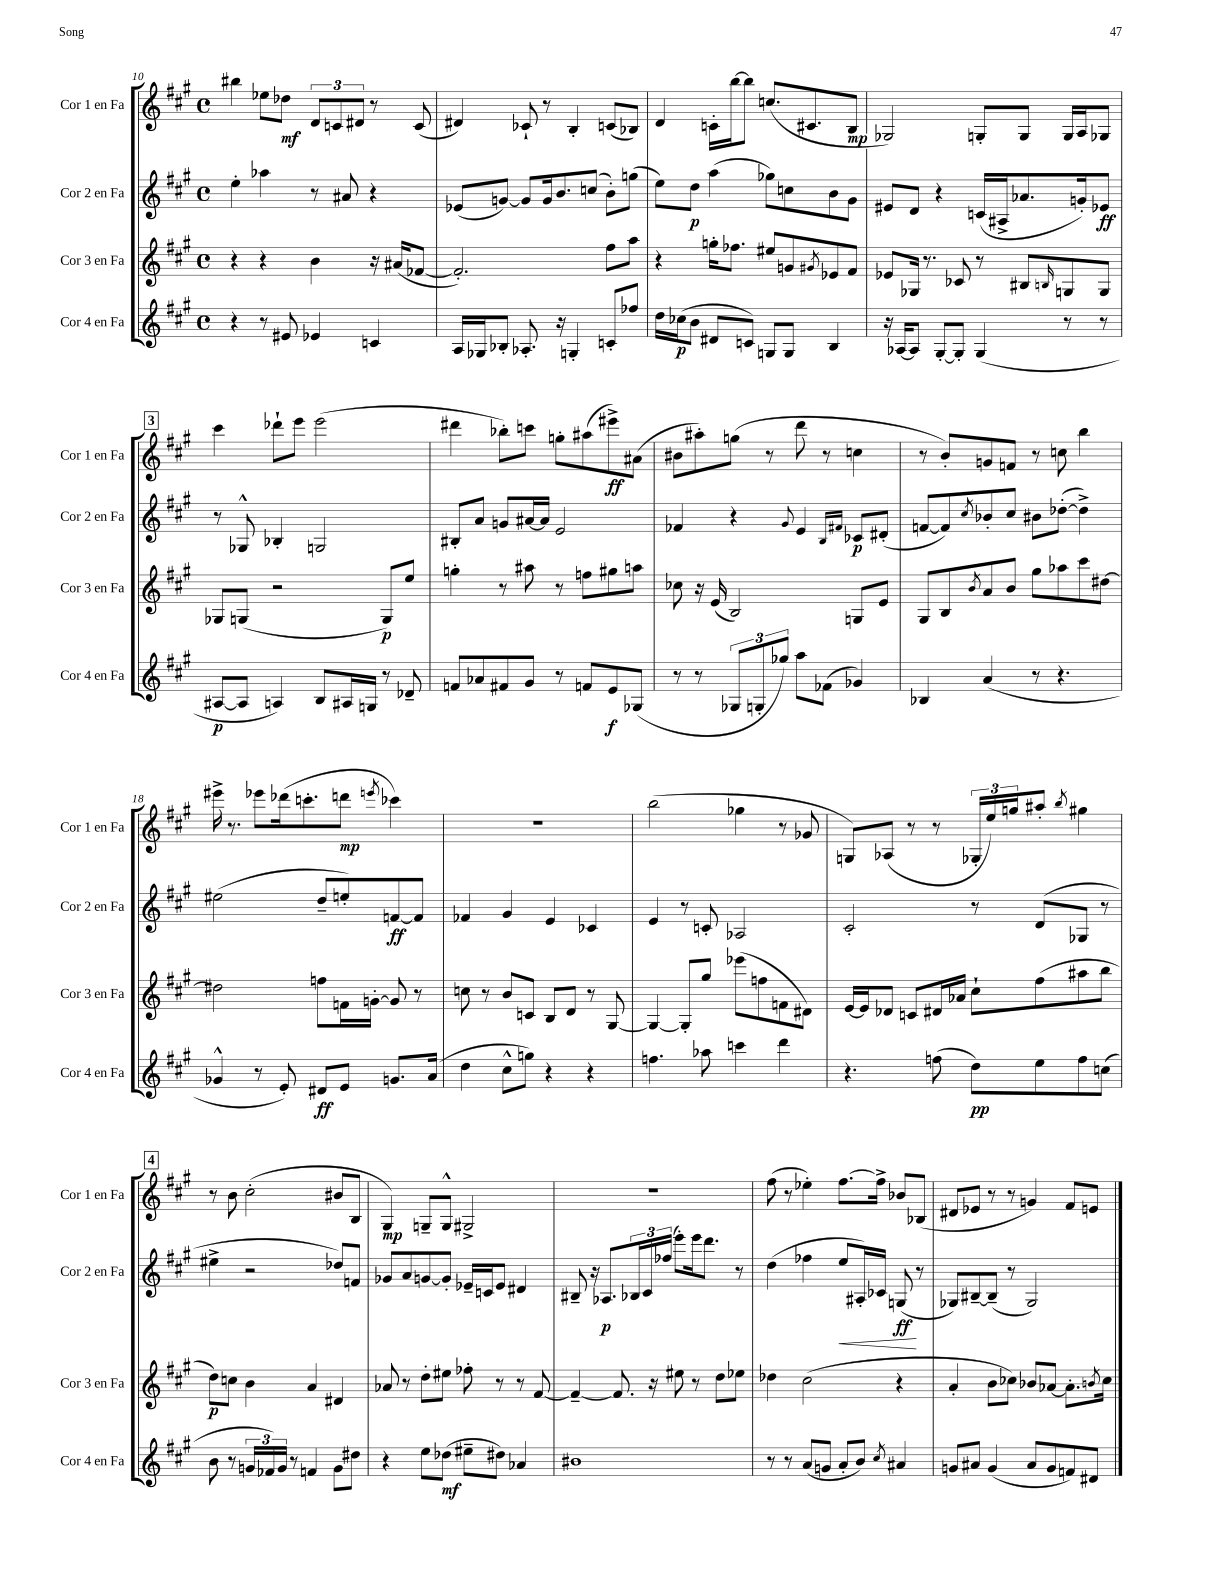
<<
\new StaffGroup <<
\new Staff = "s0" \with { instrumentName = "Cor 1 en Fa" shortInstrumentName = "Cor 1 en Fa" } {
    \clef treble \key a \major \defaultTimeSignature \time 4/4
    bis''4 ees''8 des''8\mf \tuplet 3/2 { d'8 c'8 dis'8 } r8 c'8( |
    dis'4) ces'8-! r8 b4-. c'8( bes8) |
    d'4 c'16-. b''16~ b''8 c''8.( cis'8. b8\mp |
    ges2) g8-. g8 g16 a16 ges8 |
    \mark \markup { \box "3" } cis'''4 des'''8-! e'''8 e'''2( |
    dis'''4 bes''8-.) c'''8 g''8-. ais''8( eis'''8->\ff) ais'8( |
    bis'8 ais''8-.) g''8( r8 d'''8 r8 c''4 |
    r8 b'8-.) g'8 f'8 r8 c''8 b''4 |
    eis'''16-> r8. ees'''8 des'''16( c'''8.-. d'''8\mp \acciaccatura { e'''8 } ces'''4) |
    R1 |
    b''2( ges''4 r8 ges'8 |
    g8) aes8( r8 r8 \tuplet 3/2 { ges16-. e''16) g''16 } ais''8-. \acciaccatura { b''8 } gis''4 |
    \mark \markup { \box "4" } r8 b'8 cis''2-.( bis'8 b8 |
    gis4\mp) g8-- g8-^ gis2-> |
    R1 |
    fis''8( r8 ees''4-.) fis''8.~ fis''16-> bes'8 bes8( |
    dis'8 ees'8 r8 r8 g'4) fis'8 e'8 \bar "|." |
}
\new Staff = "s1" \with { instrumentName = "Cor 2 en Fa" shortInstrumentName = "Cor 2 en Fa" } {
    \clef treble \key a \major \defaultTimeSignature \time 4/4
    e''4-. aes''4 r8 ais'8 r4 |
    ees'8( g'8~) g'8 g'16 b'8. c''8( b'8-.) g''8( |
    e''8) d''8\p a''4( ges''8) c''8 b'8 gis'8 |
    eis'8 d'8 r4 c'16( ais16-> aes'8. g'16-.) ees'8\ff |
    \mark \markup { \box "3" } r8 ges8-^ bes4-. g2 |
    bis8-. a'8 g'8 ais'16~ ais'16 e'2 |
    fes'4 r4 \appoggiatura { gis'8 } e'4 \grace { b16 fis'16 } ces'8\p dis'8-.( |
    f'8~ f'8) \acciaccatura { cis''8 } bes'8-. cis''8 bis'8 des''8~-.( des''4->) |
    eis''2( d''8-- e''8-.) f'8~\ff f'8 |
    fes'4 gis'4 e'4 ces'4 |
    e'4 r8 c'8-. aes2 |
    cis'2-. r8 d'8( ges8 r8 |
    \mark \markup { \box "4" } eis''4-> r2 des''8) f'8 |
    ges'8 a'8 g'8~ g'8-. ees'16-- c'16 ees'8 dis'4 |
    bis8-- r16 aes8.\p \tuplet 3/2 { bes16 cis'16 fes''16( } e'''8-.) e'''16 d'''8. r8 |
    d''4( fes''4 e''8\< ais16-.) ces'16 g8\ff\!( r8 |
    ges8) bis8~-- bis8--( r8 ges2) \bar "|." |
}
\new Staff = "s2" \with { instrumentName = "Cor 3 en Fa" shortInstrumentName = "Cor 3 en Fa" } {
    \clef treble \key a \major \defaultTimeSignature \time 4/4
    r4 r4 b'4 r16 ais'16( fes'8~ |
    fes'2.-.) fis''8 a''8 |
    r4 g''16-. fes''8. eis''8 g'8 \acciaccatura { gis'8 } ees'8 fis'8 |
    ees'8 ges16 r8. ces'8 r8 bis8 \grace { b16 } g8 g8 |
    \mark \markup { \box "3" } ges8 g8( r2 g8\p) e''8 |
    g''4-. r8 ais''8 r8 f''8 gis''8 a''8 |
    ces''8 r16 e'16( b2) g8 e'8 |
    gis8 b8 \acciaccatura { b'8 } a'8 b'8 gis''8 aes''8 cis'''8 dis''8~ |
    dis''2 f''8 f'16 g'16~-. g'8 r8 |
    c''8 r8 b'8 c'8 b8 d'8 r8 gis8~ |
    gis4~ gis8-. gis''8 ees'''8( f''8 f'8 dis'8) |
    e'16~ e'16 des'8 c'8 dis'16 aes'16 cis''8-! fis''8( ais''8 b''8 |
    \mark \markup { \box "4" } d''8\p) c''8 b'4 a'4 dis'4 |
    aes'8 r8 d''8-. eis''8 fes''8-. r8 r8 fis'8~ |
    fis'4~-- fis'8. r16 eis''8 r8 d''8 ees''8 |
    des''4 cis''2( r4 |
    a'4-. b'8 ces''8) bes'8 aes'8~ aes'8.-. \acciaccatura { b'8 } ces''16 \bar "|." |
}
\new Staff = "s3" \with { instrumentName = "Cor 4 en Fa" shortInstrumentName = "Cor 4 en Fa" } {
    \clef treble \key a \major \defaultTimeSignature \time 4/4
    r4 r8 eis'8 ees'4 c'4 |
    a16 ges16 bes8-. aes8.-. r16 g4-. c'8-. fes''8 |
    d''16 ces''16\p( b'8 dis'8 c'8) g8 g8 b4 |
    r16 aes16~ aes8 gis8~-. gis8-. gis4( r8 r8 |
    \mark \markup { \box "3" } ais8~\p ais8 a4) b8 ais16 g16 r8 des'8-- |
    f'8 aes'8 fis'8 gis'8 r8 f'8 e'8\f ges8( |
    r8 r8 \tuplet 3/2 { ges8 g8-. ges''8) } a''8 fes'8( ges'4) |
    bes4 a'4( r8 r4. |
    ges'4-^ r8 e'8-.) dis'8\ff e'8 g'8. a'16( |
    d''4 cis''8-^ g''8) r4 r4 |
    f''4. aes''8 c'''4 d'''4 |
    r4. f''8( d''8\pp) e''8 f''8 c''8( |
    \mark \markup { \box "4" } b'8 r8 \tuplet 3/2 { g'16 fes'16) g'16 } r8 f'4 g'8 dis''8 |
    r4 e''8 des''8\mf( eis''8-- dis''8) aes'4 |
    bis'1 |
    r8 r8 a'8( g'8 a'8-. b'8) \acciaccatura { cis''8 } ais'4 |
    g'8 ais'8 g'4( ais'8 g'8 f'8) dis'8 \bar "|." |
}
>>
>>
\layout { \context { \Score currentBarNumber = #10 } }
